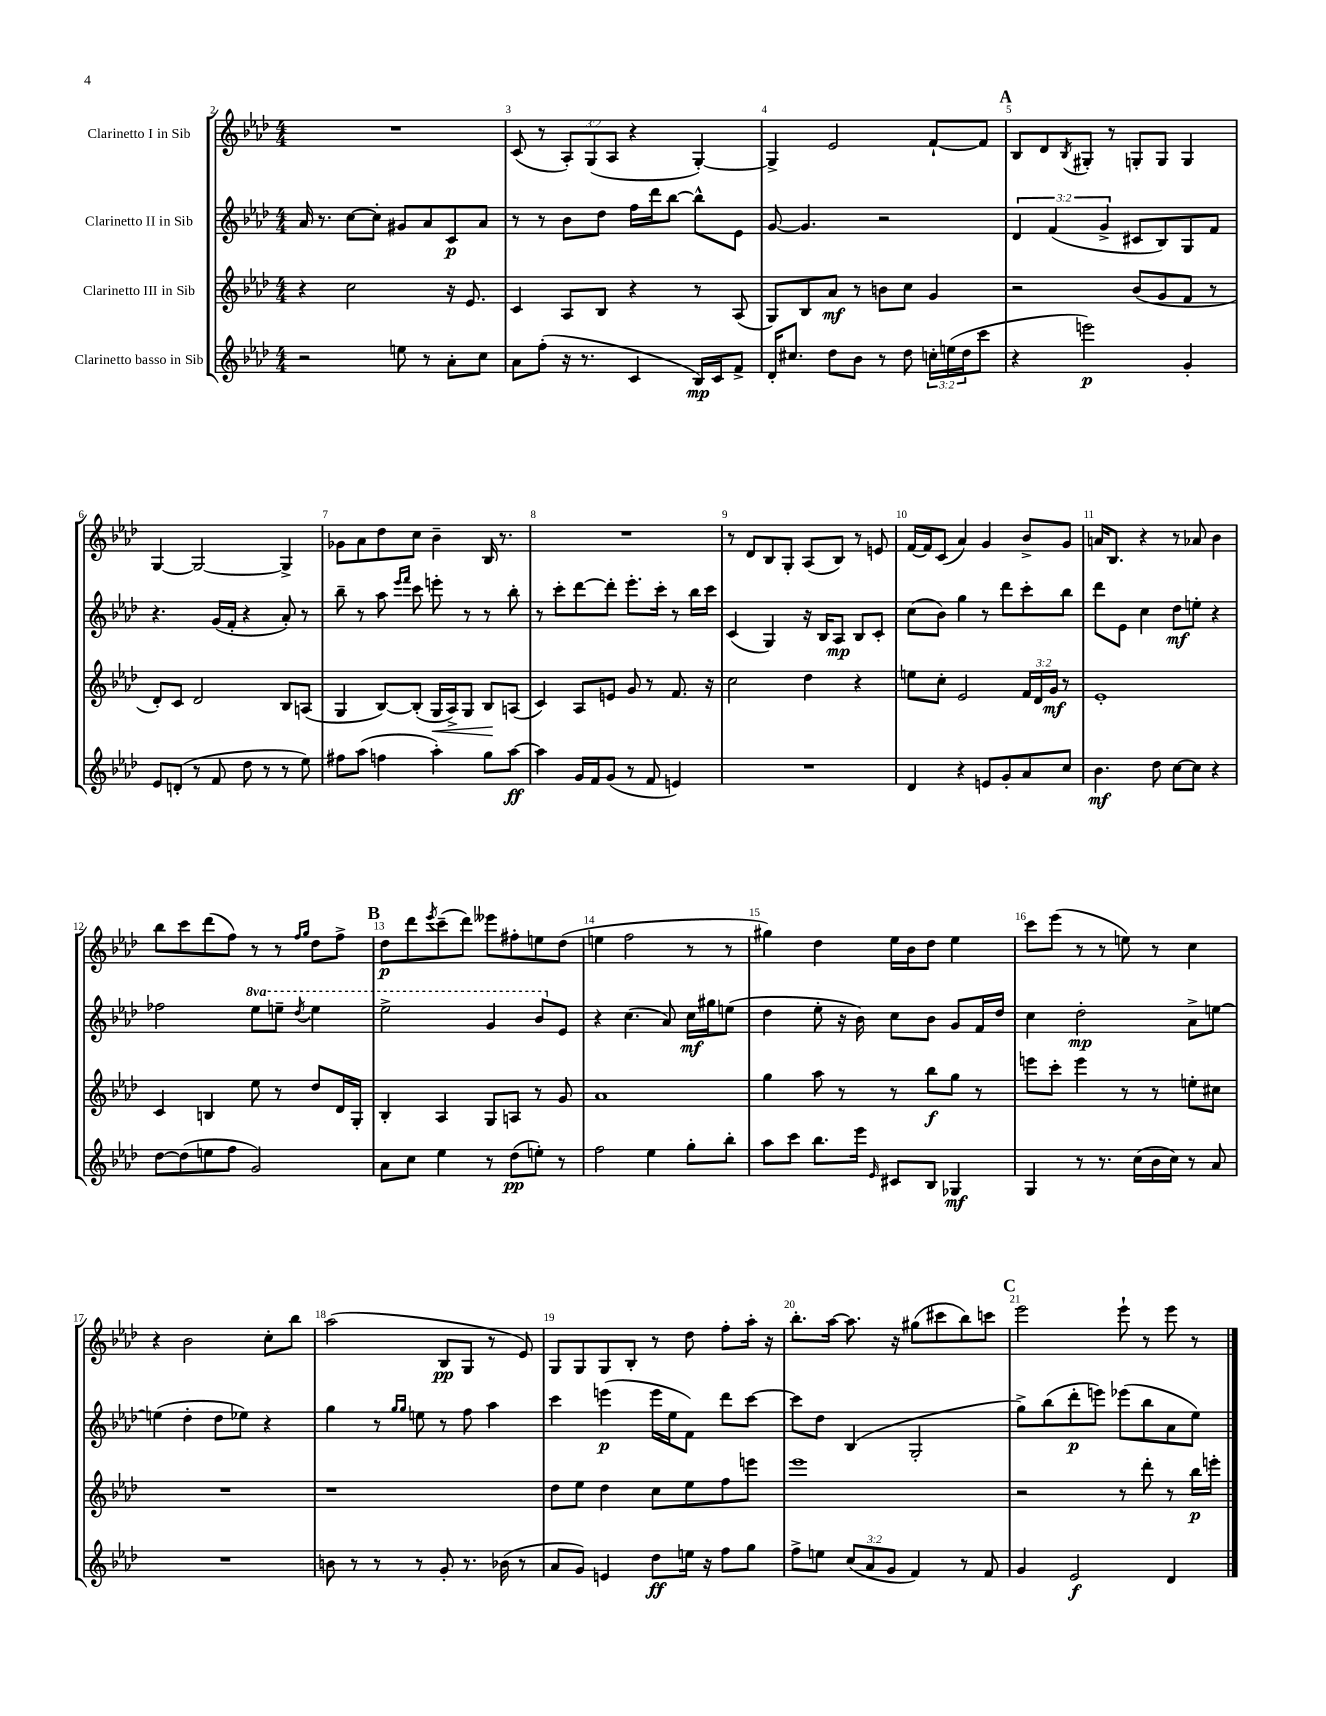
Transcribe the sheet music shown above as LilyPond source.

<<
\new StaffGroup <<
\new Staff = "s0" \with { instrumentName = "Clarinetto I in Sib" } {
    \clef treble \key aes \major \numericTimeSignature \time 4/4 \override Staff.TupletNumber.text = #tuplet-number::calc-fraction-text
    R1 |
    c'8( r8 \tuplet 3/2 { aes8-.) g8( aes8 } r4 g4~-.) |
    g4-> ees'2 f'8~-! f'8 |
    \mark \markup { \bold "A" } bes8 des'8 \acciaccatura { bes8 } gis8-. r8 g8-. g8 g4 |
    g4~ g2~ g4-> |
    ges'8 aes'8 des''8 c''8 bes'4-- bes16 r8. |
    R1 |
    r8 des'8 bes8 g8-. aes8( bes8) r8 e'8 |
    f'16~ f'16 c'8( aes'4) g'4 bes'8-> g'8 |
    a'16 bes8. r4 r8 aes'8 bes'4 |
    bes''8 c'''8 des'''8( f''8) r8 r8 \grace { f''16 g''16 } des''8 f''8-> |
    \mark \markup { \bold "B" } des''8\p des'''8 \acciaccatura { ees'''8 } c'''8--( des'''8) eeses'''8 fis''8-. e''8 des''8( |
    e''4 f''2 r8 r8 |
    gis''4) des''4 ees''16 bes'16 des''8 ees''4 |
    c'''8 ees'''8( r8 r8 e''8) r8 c''4 |
    r4 bes'2 c''8-. bes''8 |
    aes''2( bes8\pp g8 r8 ees'8) |
    g8 g8 g8 bes8-. r8 des''8 f''8-. aes''16-. r16 |
    bes''8.-. aes''16~ aes''8. r16 gis''8( cis'''8 bes''8) c'''8 |
    \mark \markup { \bold "C" } ees'''2 ees'''8-! r8 ees'''8 r8 \bar "|." |
}
\new Staff = "s1" \with { instrumentName = "Clarinetto II in Sib" } {
    \clef treble \key aes \major \numericTimeSignature \time 4/4 \override Staff.TupletNumber.text = #tuplet-number::calc-fraction-text \set Staff.ottavationMarkups = #ottavation-simple-ordinals
    aes'16 r8. c''8~ c''8-. gis'8 aes'8 c'8\p aes'8 |
    r8 r8 bes'8 des''8 f''16 des'''16 bes''8~ bes''8-^ ees'8 |
    g'8~ g'4. r2 |
    \mark \markup { \bold "A" } \tuplet 3/2 { des'4 f'4( g'4-> } cis'8 bes8) g8 f'8 |
    r4. g'16( f'16-. r4 aes'8-.) r8 |
    bes''8-- r8 aes''8 \grace { ees'''16 f'''16 } c'''8 e'''8-. r8 r8 bes''8-. |
    r8 c'''8-. des'''8~ des'''8-. ees'''8.-. c'''16-. r8 bes''16 c'''16 |
    c'4( g4) r16 bes16 aes8\mp bes8 c'8-. |
    c''8( bes'8) g''4 r8 des'''8 c'''8-. bes''8 |
    des'''8 ees'8 c''4 des''8\mf e''8-. r4 |
    fes''2 \ottava #1 ees'''8 e'''8-- \acciaccatura { des'''8 } e'''4 |
    \mark \markup { \bold "B" } ees'''2-> g''4 bes''8 \ottava #0 ees'8 |
    r4 c''4.( aes'8) c''16\mf gis''16 e''8( |
    des''4 ees''8-. r16 bes'16) c''8 bes'8 g'8 f'16 des''16 |
    c''4 des''2-.\mp aes'8-> e''8~ |
    e''4( des''4-. des''8 ees''8) r4 |
    g''4 r8 \grace { g''16 g''16 } e''8 r8 f''8 aes''4 |
    c'''4 e'''4\p( e'''16 ees''16 f'8) des'''8 c'''8~ |
    c'''8 des''8 bes4( g2-. |
    \mark \markup { \bold "C" } g''8->) bes''8( des'''8-.\p e'''8) ees'''8( bes''8 aes'8 ees''8) \bar "|." |
}
\new Staff = "s2" \with { instrumentName = "Clarinetto III in Sib" } {
    \clef treble \key aes \major \numericTimeSignature \time 4/4 \override Staff.TupletNumber.text = #tuplet-number::calc-fraction-text
    r4 c''2 r16 ees'8. |
    c'4 aes8 bes8 r4 r8 aes8( |
    g8) bes8 aes'8\mf r8 b'8 c''8 g'4 |
    \mark \markup { \bold "A" } r2 bes'8( g'8 f'8 r8 |
    des'8-.) c'8 des'2 bes8 a8( |
    g4 bes8~) bes8-.( g16\< aes16->) g8 bes8\! a8( |
    c'4) aes8 e'8 g'8 r8 f'8. r16 |
    c''2 des''4 r4 |
    e''8 c''8-. ees'2 \tuplet 3/2 { f'16 des'16 g'16\mf } r8 |
    ees'1-. |
    c'4 b4 ees''8 r8 des''8 des'16 g16-. |
    \mark \markup { \bold "B" } bes4-. aes4 g8 a8 r8 g'8 |
    aes'1 |
    g''4 aes''8 r8 r8 bes''8\f g''8 r8 |
    e'''8 c'''8-. e'''4 r8 r8 e''8-. cis''8 |
    R1 |
    r1 |
    des''8 ees''8 des''4 c''8 ees''8 f''8 e'''8 |
    ees'''1 |
    \mark \markup { \bold "C" } r2 r8 des'''8-. r8 bes''16\p e'''16-. \bar "|." |
}
\new Staff = "s3" \with { instrumentName = "Clarinetto basso in Sib" } {
    \clef treble \key aes \major \numericTimeSignature \time 4/4 \override Staff.TupletNumber.text = #tuplet-number::calc-fraction-text
    r2 e''8 r8 aes'8-. c''8 |
    aes'8 f''8-.( r16 r8. c'4 bes16\mp) c'16 f'8-> |
    des'16-. cis''8. des''8 bes'8 r8 des''8 \tuplet 3/2 { c''16-. e''16( des''16 } c'''8 |
    \mark \markup { \bold "A" } r4 e'''2\p) g'4-. |
    ees'8 d'8-.( r8 f'8 des''8 r8 r8 ees''8) |
    fis''8 aes''8( f''4 aes''4-.) g''8 aes''8~\ff |
    aes''4 g'16 f'16 g'8( r8 f'8 e'4) |
    R1 |
    des'4 r4 e'8 g'8-. aes'8 c''8 |
    bes'4.\mf des''8 c''8~ c''8 r4 |
    des''8~ des''8( e''8 f''8 g'2) |
    \mark \markup { \bold "B" } aes'8 c''8 ees''4 r8 des''8\pp( e''8-.) r8 |
    f''2 ees''4 g''8-. bes''8-. |
    aes''8 c'''8 bes''8. ees'''16 \grace { ees'16 } cis'8 bes8 ges4\mf |
    g4 r8 r8. c''16( bes'16 c''16) r8 aes'8 |
    R1 |
    b'8 r8 r8 r8 g'8-. r8. bes'16( r8 |
    aes'8 g'8) e'4 des''8\ff e''16 r16 f''8 g''8 |
    f''8-> e''8 \tuplet 3/2 { c''8( aes'8 g'8 } f'4) r8 f'8 |
    \mark \markup { \bold "C" } g'4 ees'2\f des'4 \bar "|." |
}
>>
>>
\layout { \context { \Score currentBarNumber = #2 \override BarNumber.break-visibility = ##(#f #t #t) barNumberVisibility = #all-bar-numbers-visible } }
